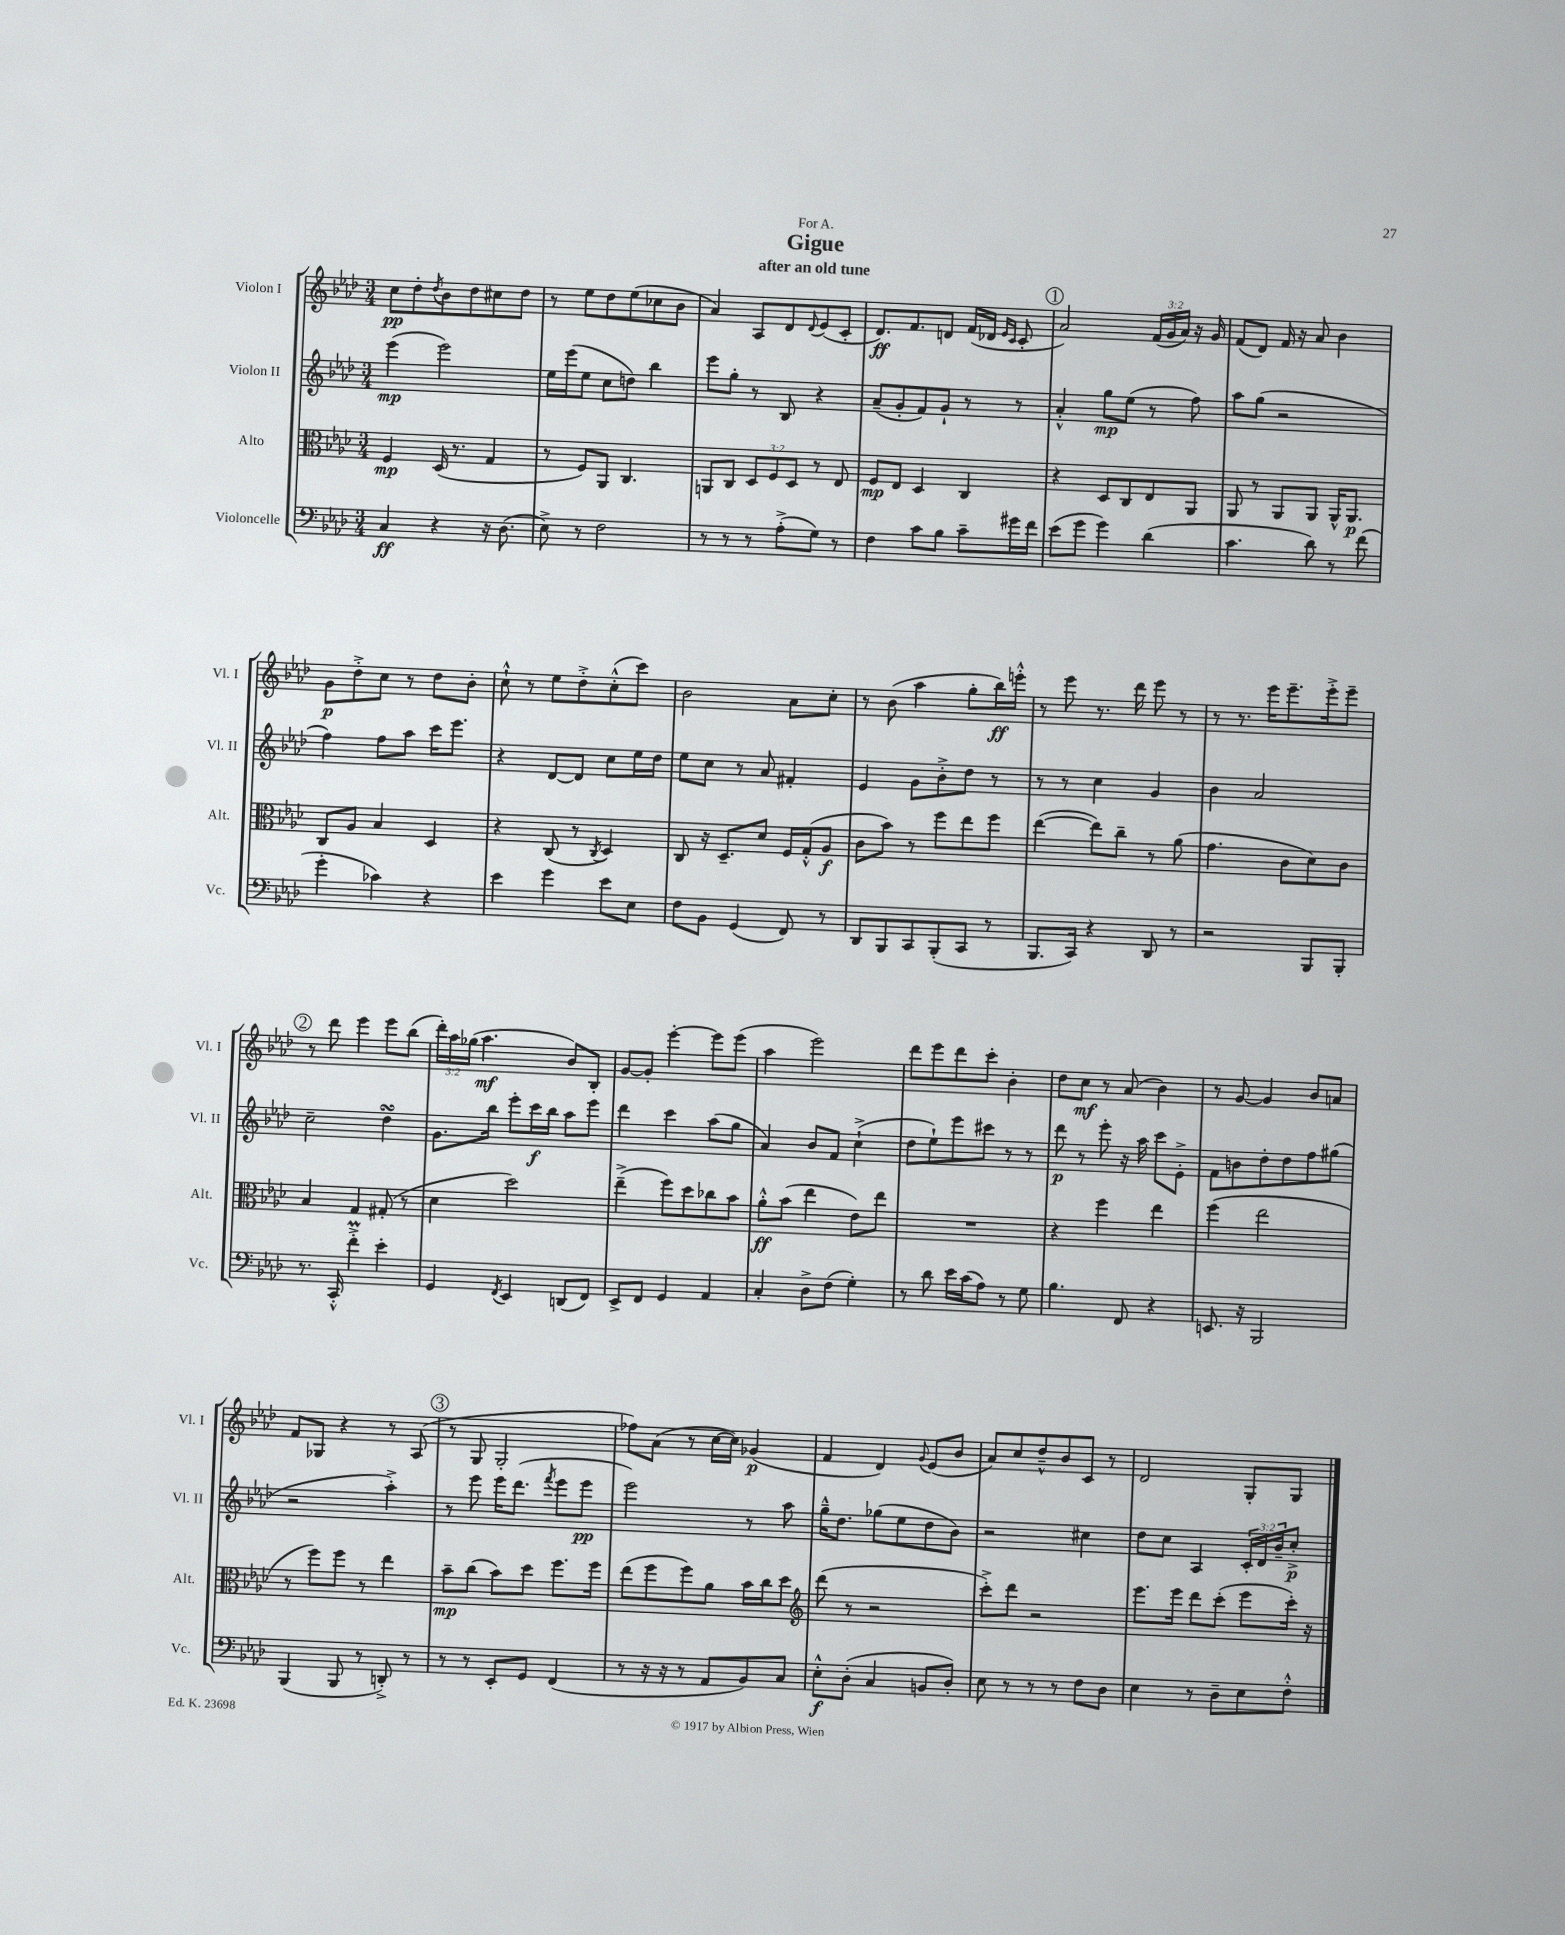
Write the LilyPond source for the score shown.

\header { title = "Gigue" subtitle = "after an old tune" dedication = "For A." }
<<
\new StaffGroup <<
\new Staff = "s0" \with { instrumentName = "Violon I" shortInstrumentName = "Vl. I" } {
    \clef treble \key aes \major \numericTimeSignature \time 3/4 \override Staff.TupletNumber.text = #tuplet-number::calc-fraction-text
    c''8\pp des''8-. \acciaccatura { des''8 } bes'8 des''8 cis''8 des''8 |
    r8 ees''8 des''8 ees''8( ces''8 bes'8 |
    aes'4) aes8 des'8 \appoggiatura { des'8 } ees'8( c'8-. |
    des'8.\ff) f'8. d'8 f'16( des'16 \grace { ees'16 c'16 } c'8-. |
    \mark \markup { \circle "1" } aes'2) \tuplet 3/2 { f'16( g'16 aes'16) } r16 g'16 |
    f'8( des'8) f'16 r16 aes'8 bes'4 |
    g'8\p des''8-.-> c''8 r8 des''8 bes'8-. |
    c''8-!-^ r8 ees''8 des''8-.-> c''8-.-^( c'''8) |
    bes'2 aes'8 c''8-. |
    r8 bes'8( aes''4 g''8-. bes''16\ff) e'''16-.-^ |
    r8 ees'''8 r8. des'''16 ees'''8 r8 |
    r8 r8. ees'''16 ees'''8.-- ees'''16-.-> ees'''8-- |
    \mark \markup { \circle "2" } r8 des'''8 ees'''4 ees'''8 bes''8( |
    \tuplet 3/2 { des'''16-.) aes''16 ges''16( } aes''4.\mf bes'8) bes8-. |
    g'8~ g'8-. ees'''4~-. ees'''8 ees'''8( |
    aes''4 ees'''2) |
    des'''8 ees'''8 des'''8 c'''8-. bes'4-. |
    des''8 c''8\mf r8 aes'8( bes'4) |
    r8 g'8~ g'4 bes'8 a'8 |
    f'8 ges8 r4 r8 aes8( |
    \mark \markup { \circle "3" } r8 g8 g2-. |
    fes''8) aes'8( r8 c''16~ c''16) ges'4\p( |
    f'4 des'4) \appoggiatura { g'8 } ees'8( bes'8 |
    aes'8) c''8 des''8---^ bes'8 c'8 r8 |
    des'2 g8-. g8 \bar "|." |
}
\new Staff = "s1" \with { instrumentName = "Violon II" shortInstrumentName = "Vl. II" } {
    \clef treble \key aes \major \numericTimeSignature \time 3/4 \override Staff.TupletNumber.text = #tuplet-number::calc-fraction-text
    ees'''4\mp( ees'''2) |
    ees''16 ees'''16( ees''8 c''8 d''8) bes''4 |
    ees'''8 g''8-. r8 bes8 r4 |
    aes'8--( g'8-. f'8) g'8-! r8 r8 |
    \mark \markup { \circle "1" } aes'4-.-^ g''8\mp ees''8( r8 f''8) |
    aes''8 g''8( r2 |
    f''4) f''8 aes''8 c'''16 ees'''8. |
    r4 des'8~ des'8 c''8 ees''16 des''16 |
    ees''8 c''8 r8 aes'8 fis'4-. |
    ees'4 g'8 bes'8-.-> des''8 r8 |
    r8 r8 c''4 g'4 |
    bes'4 aes'2 |
    \mark \markup { \circle "2" } c''2-- des''4\turn |
    g'8. bes''16 ees'''8-. c'''16\f bes''16 aes''8 ees'''8 |
    des'''4 c'''4 aes''8( g''8 |
    aes'4) bes'8 f'8 c''4-!->( |
    des''8 ees''8-!) ees'''8 cis'''8 r8 r8 |
    des'''8\p r8 ees'''8-. r16 aes''16 c'''8 ees'8-.-> |
    f'8 b'8 des''8-. des''8 f''8 gis''8( |
    r2 aes''4-.->) |
    \mark \markup { \circle "3" } r8 ees'''8 ees'''16 des'''8.( \acciaccatura { f'''8 } ees'''8 ees'''8\pp |
    ees'''2) r8 aes''8 |
    g''16---^ des''8. ges''8( ees''8 des''8 bes'8) |
    r2 cis''4 |
    des''8 c''8 aes4 \tuplet 3/2 { c'16-. des'16 bes'16-- } c''8-.->\p \bar "|." |
}
\new Staff = "s2" \with { instrumentName = "Alto" shortInstrumentName = "Alt." } {
    \clef alto \key aes \major \numericTimeSignature \time 3/4 \override Staff.TupletNumber.text = #tuplet-number::calc-fraction-text
    f4\mp des16( r8. g4 |
    r8 f8) aes,8 c4. |
    a,8 c8 \tuplet 3/2 { des8 f8 des8 } r8 ees8 |
    f8\mp ees8 des4 c4 |
    \mark \markup { \circle "1" } r4 des8 c8 ees8 aes,8 |
    aes,8 r8 aes,8 aes,8 aes,16-^ aes,8.\p |
    c8 aes8 bes4 des4 |
    r4 c8( r8 \acciaccatura { c8 } des4) |
    c8 r16 des8.-- des'8 f16 g16-.-^( aes8\f |
    c'8 bes'8) r8 f''8 ees''8 f''8 |
    ees''4~( ees''8) c''8-- r8 aes'8( |
    g'4. c'8 des'8) c'8 |
    \mark \markup { \circle "2" } bes4 g4 gis8-.( r8 |
    des'4 des''2) |
    ees''4--->( f''8) des''8 ces''8 bes'8 |
    aes'8-.-^\ff bes'8( ees''4 ees'8) ees''8 |
    R2. |
    r4 f''4 ees''4 |
    f''4( ees''2 |
    r8 f''8) f''8 r8 ees''4 |
    \mark \markup { \circle "3" } bes'8--\mp c''8( bes'8) des''8 f''8. f''16 |
    ees''8( f''8 f''8) aes'8 bes'16 c''16 des''8 |
    \clef treble des'''8( r8 r2 |
    c'''8-.->) des'''8 r2 |
    ees'''8. ees'''16 des'''8 c'''8-.( ees'''8 c'''16-.) r16 \bar "|." |
}
\new Staff = "s3" \with { instrumentName = "Violoncelle" shortInstrumentName = "Vc." } {
    \clef bass \key aes \major \numericTimeSignature \time 3/4
    c4\ff r4 r16 des8.( |
    ees8->) r8 f2 |
    r8 r8 r8 aes8-.->( g8) r8 |
    f4 c'8 bes8 c'8-- gis'16 f'16 |
    \mark \markup { \circle "1" } ees'8( g'8 g'4) des'4( |
    c'4. des'8) r8 f'8( |
    g'4-. ces'4) r4 |
    ees'4 g'4 ees'8 ees8 |
    f8 bes,8 g,4( f,8) r8 |
    des,8 bes,,8 c,8 bes,,8-.( c,8 r8 |
    bes,,8. c,16) r4 des,8 r8 |
    r2 bes,,8 bes,,8-. |
    \mark \markup { \circle "2" } r8. c,16-.-^ f'4-.->\prall ees'4-. |
    g,4 \acciaccatura { f,8 } ees,4 d,8( f,8) |
    ees,8-> f,8 g,4 aes,4 |
    c4-. des8-> f8( g4-.) |
    r8 des'8 ees'16 c'16( aes8) r8 g8 |
    bes4. f,8 r4 |
    e,8. r16 bes,,2 |
    bes,,4( bes,,8 r8 d,8-.->) r8 |
    \mark \markup { \circle "3" } r8 r8 ees,8-. g,8 f,4( |
    r8 r16 r16 r8 aes,8 bes,8) c8 |
    ees8-.-^\f des8-.( c4 b,8 des8-.) |
    ees8 r8 r8 r8 f8 des8 |
    ees4 r8 des8-- ees8 f8-.-^ \bar "|." |
}
>>
>>
\layout { \context { \Score \remove "Bar_number_engraver" } }
